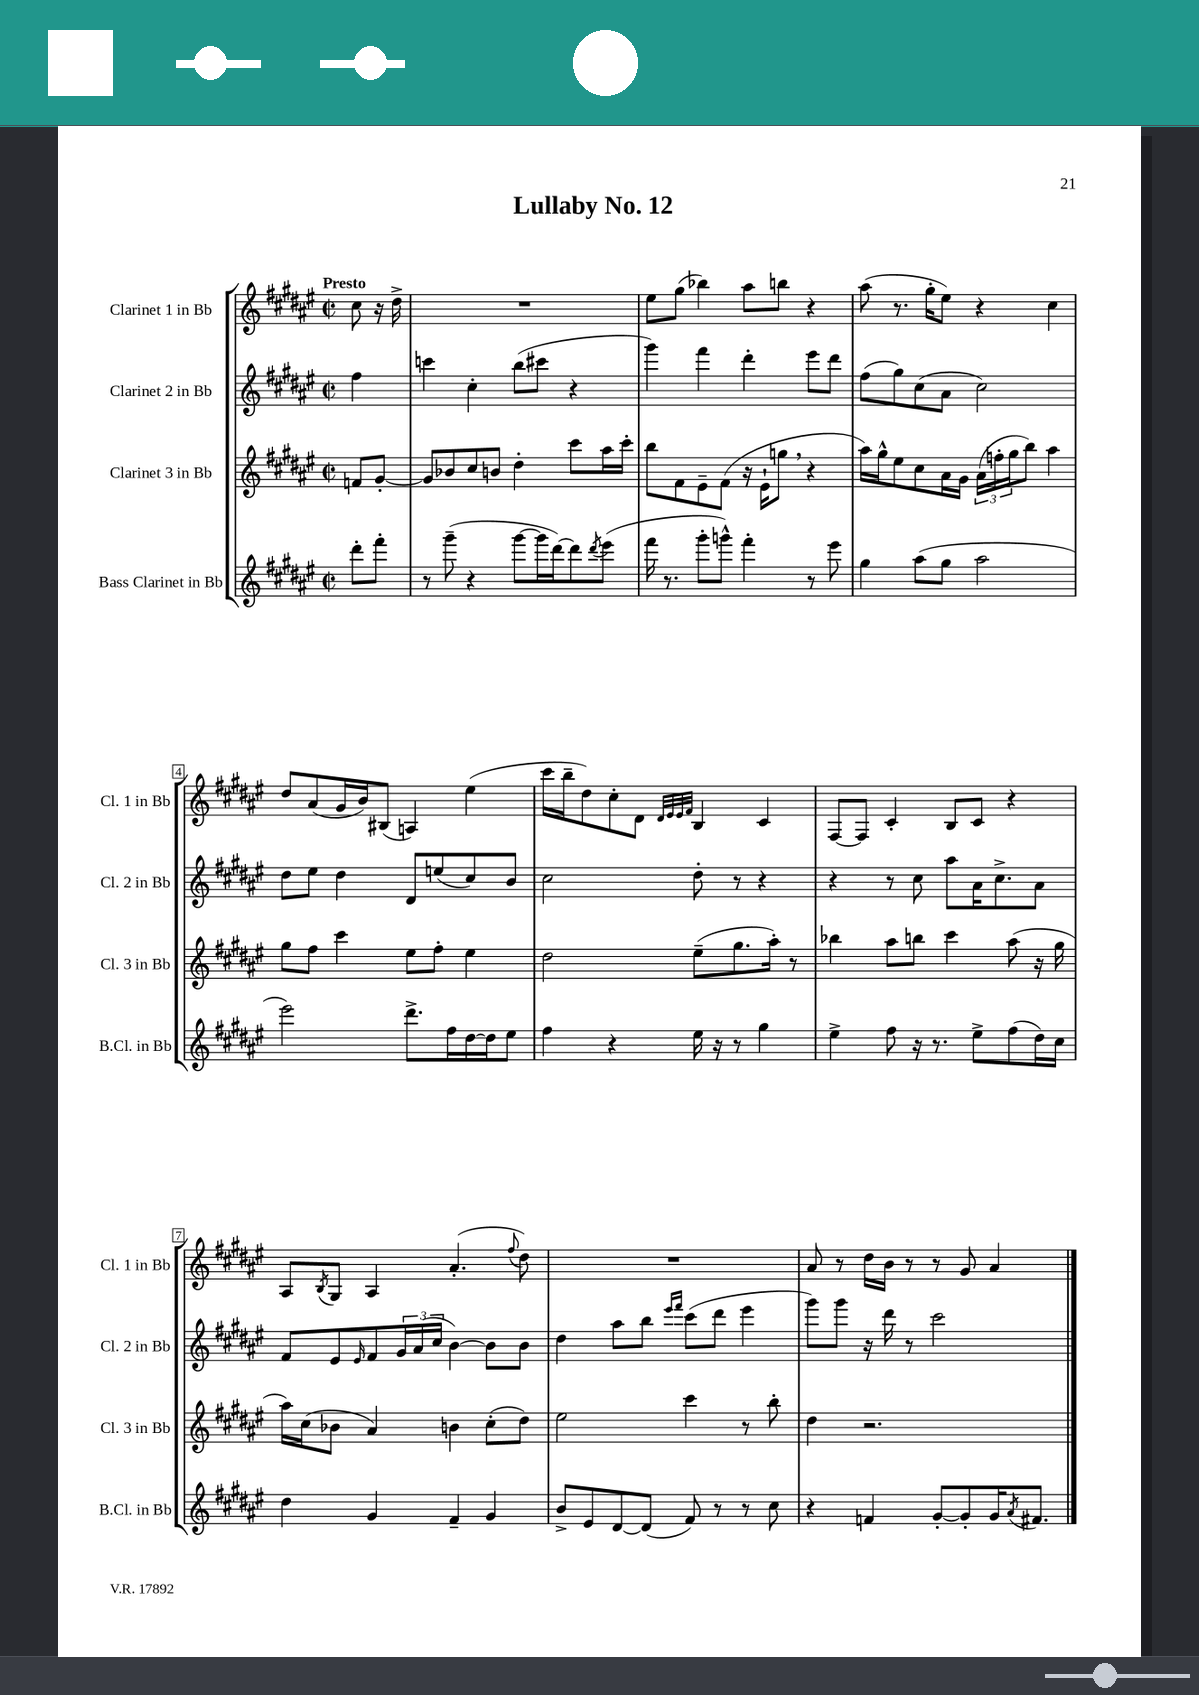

**kern	**kern	**kern	**kern
*part4	*part3	*part2	*part1
*staff4	*staff3	*staff2	*staff1
*I"Bass Clarinet in Bb	*I"Clarinet 3 in Bb	*I"Clarinet 2 in Bb	*I"Clarinet 1 in Bb
*I'B.Cl. in Bb	*I'Cl. 3 in Bb	*I'Cl. 2 in Bb	*I'Cl. 1 in Bb
*clefG2	*clefG2	*clefG2	*clefG2
*k[f#c#g#d#a#e#]	*k[f#c#g#d#a#e#]	*k[f#c#g#d#a#e#]	*k[f#c#g#d#a#e#]
*M2/2	*M2/2	*M2/2	*M2/2
*met(c|)	*met(c|)	*met(c|)	*met(c|)
=	=	=	=
!	!	!	!LO:TX:a:B:t=Presto
8ddd#'\L	8fn/L	4ff#\	8cc#\
8fff#'\J	[8g#'/J	.	16r
.	.	.	16dd#^\
=1	=1	=1	=1
8r	8g#/L]	4cccn\	1r
(8ggg#~\	8b-X/	.	.
4r	8cc#/	4cc#'\	.
.	8bn/J	.	.
[8ggg#\L	4dd#'\	(8bb\L	.
16ggg#\L]	.	8ccc#X\J	.
[16ddd#\J)	.	.	.
8ddd#\]	8ccc#\L	4r	.
8qddd#/	.	.	.
(8eee#\J	16aa#\L	.	.
.	16ccc#'\JJ	.	.
=2	=2	=2	=2
16fff#\	8bb\L	4ggg#\)	8ee#\L
8.r	.	.	.
.	8f#\	.	(8gg#\J
8ggg#'\L	8e#~\	4fff#\	4bb-X\)
8gggn^^\J)	(8f#\J	.	.
4fff#'\	16r	4ddd#'\	8aa#\L
.	16e#`\KL	.	.
.	8ggn,\J	.	8bbn\J
8r	4r	8eee#\L	4r
8eee#\	.	8ddd#\J	.
=3	=3	=3	=3
4gg#\	16aa#\LL)	(8ff#\L	(8aa#\
.	16gg#^^\J	.	.
.	8ee#\	8gg#\)	8.r
(8aa#\L	8cc#\	(8cc#\	.
.	.	.	16gg#'\KL
8gg#\J	16a#\L	8a#\J	8ee#\J)
.	16g#\JJ	.	.
2aa#\	(24a#\LL	2cc#\)	4r
.	24ffn'\	.	.
.	24gg#\J	.	.
.	8bb\J)	.	.
.	4aa#\	.	4cc#\
!!LO:LB:g=z
=4	=4	=4	=4
2eee#\)	8gg#\L	8dd#\L	8dd#/L
.	8ff#\J	8ee#\J	(8a#/
.	4ccc#\	4dd#\	16g#/L
.	.	.	16b/J)
.	.	.	(8B#X/J
8.ddd#^\L	8ee#\L	8d#/L	4An/)
.	8ff#'\J	(8een/	.
16ff#\L	.	.	.
[16dd#\	4ee#\	8cc#/)	(4ee#\
16dd#\J]	.	.	.
8ee#\J	.	8b/J	.
=5	=5	=5	=5
4ff#\	2dd#\	2cc#\	16ccc#\LL
.	.	.	16bb~\J
.	.	.	8dd#\)
4r	.	.	8cc#'\
.	.	.	8d#\J
.	.	.	32qqd#/LLL
.	.	.	32qqe#/
.	.	.	32qqe#/
.	.	.	32qqf#/JJJ
16ee#\	(8ee#~\L	8dd#'\	4B/
16r	.	.	.
8r	8.gg#\	8r	.
4gg#\	.	4r	4c#/
.	16aa#'\Jk)	.	.
.	8r	.	.
=6	=6	=6	=6
4ee#^\	4bb-X\	4r	[8F#/L
.	.	.	8F#/J]
8ff#\	8aa#\L	8r	4c#'/
16r	8bbn\J	8cc#\	.
8.r	.	.	.
.	4ccc#\	8aa#\L	8B/L
8ee#^\L	.	16a#\K	8c#/J
.	.	8.cc#^\	.
(8ff#\	(8aa#\	.	4r
16dd#\L)	16r	8a#\J	.
16cc#\JJ	16gg#\	.	.
!!LO:LB:g=z
=7	=7	=7	=7
4dd#\	16aa#\LL)	8f#/L	8A#/L
.	(16cc#\J	.	.
.	.	.	8qB/
.	8b-X\J	8e#/	8G#/J
.	.	16qqe#/	.
4g#/	4a#/)	8f#/	4A#/
.	.	24g#/L	.
.	.	(24a#/	.
.	.	24cc#/JJ	.
4f#~/	4bn\	[4b\)	(4.a#'/
4g#/	(8cc#'\L	8b\L]	.
.	.	.	8qqff#/
.	8dd#\J)	8b\J	8dd#\)
=8	=8	=8	=8
8b^/L	2ee#\	4dd#\	1r
8e#/	.	.	.
[8d#/	.	8aa#\L	.
(8d#/J]	.	8bb\J	.
.	.	16qqeee#/LL	.
.	.	16qqfff#/JJ	.
8f#/)	4ccc#\	(8ccc#\L	.
8r	.	8ddd#\J	.
8r	8r	4eee#\	.
8cc#\	8bb'\	.	.
=9	=9	=9	=9
4r	4dd#\	8ggg#\L)	8a#/
.	.	8ggg#\J	8r
4fn/	2.r	16r	16dd#\LL
.	.	16ddd#\	16b\JJ
.	.	8r	8r
[8g#'/L	.	2ccc#\	8r
8g#'/]	.	.	8g#/
16g#/K	.	.	4a#/
8qa#/	.	.	.
8.f#X/J	.	.	.
==	==	==	==
*-	*-	*-	*-
